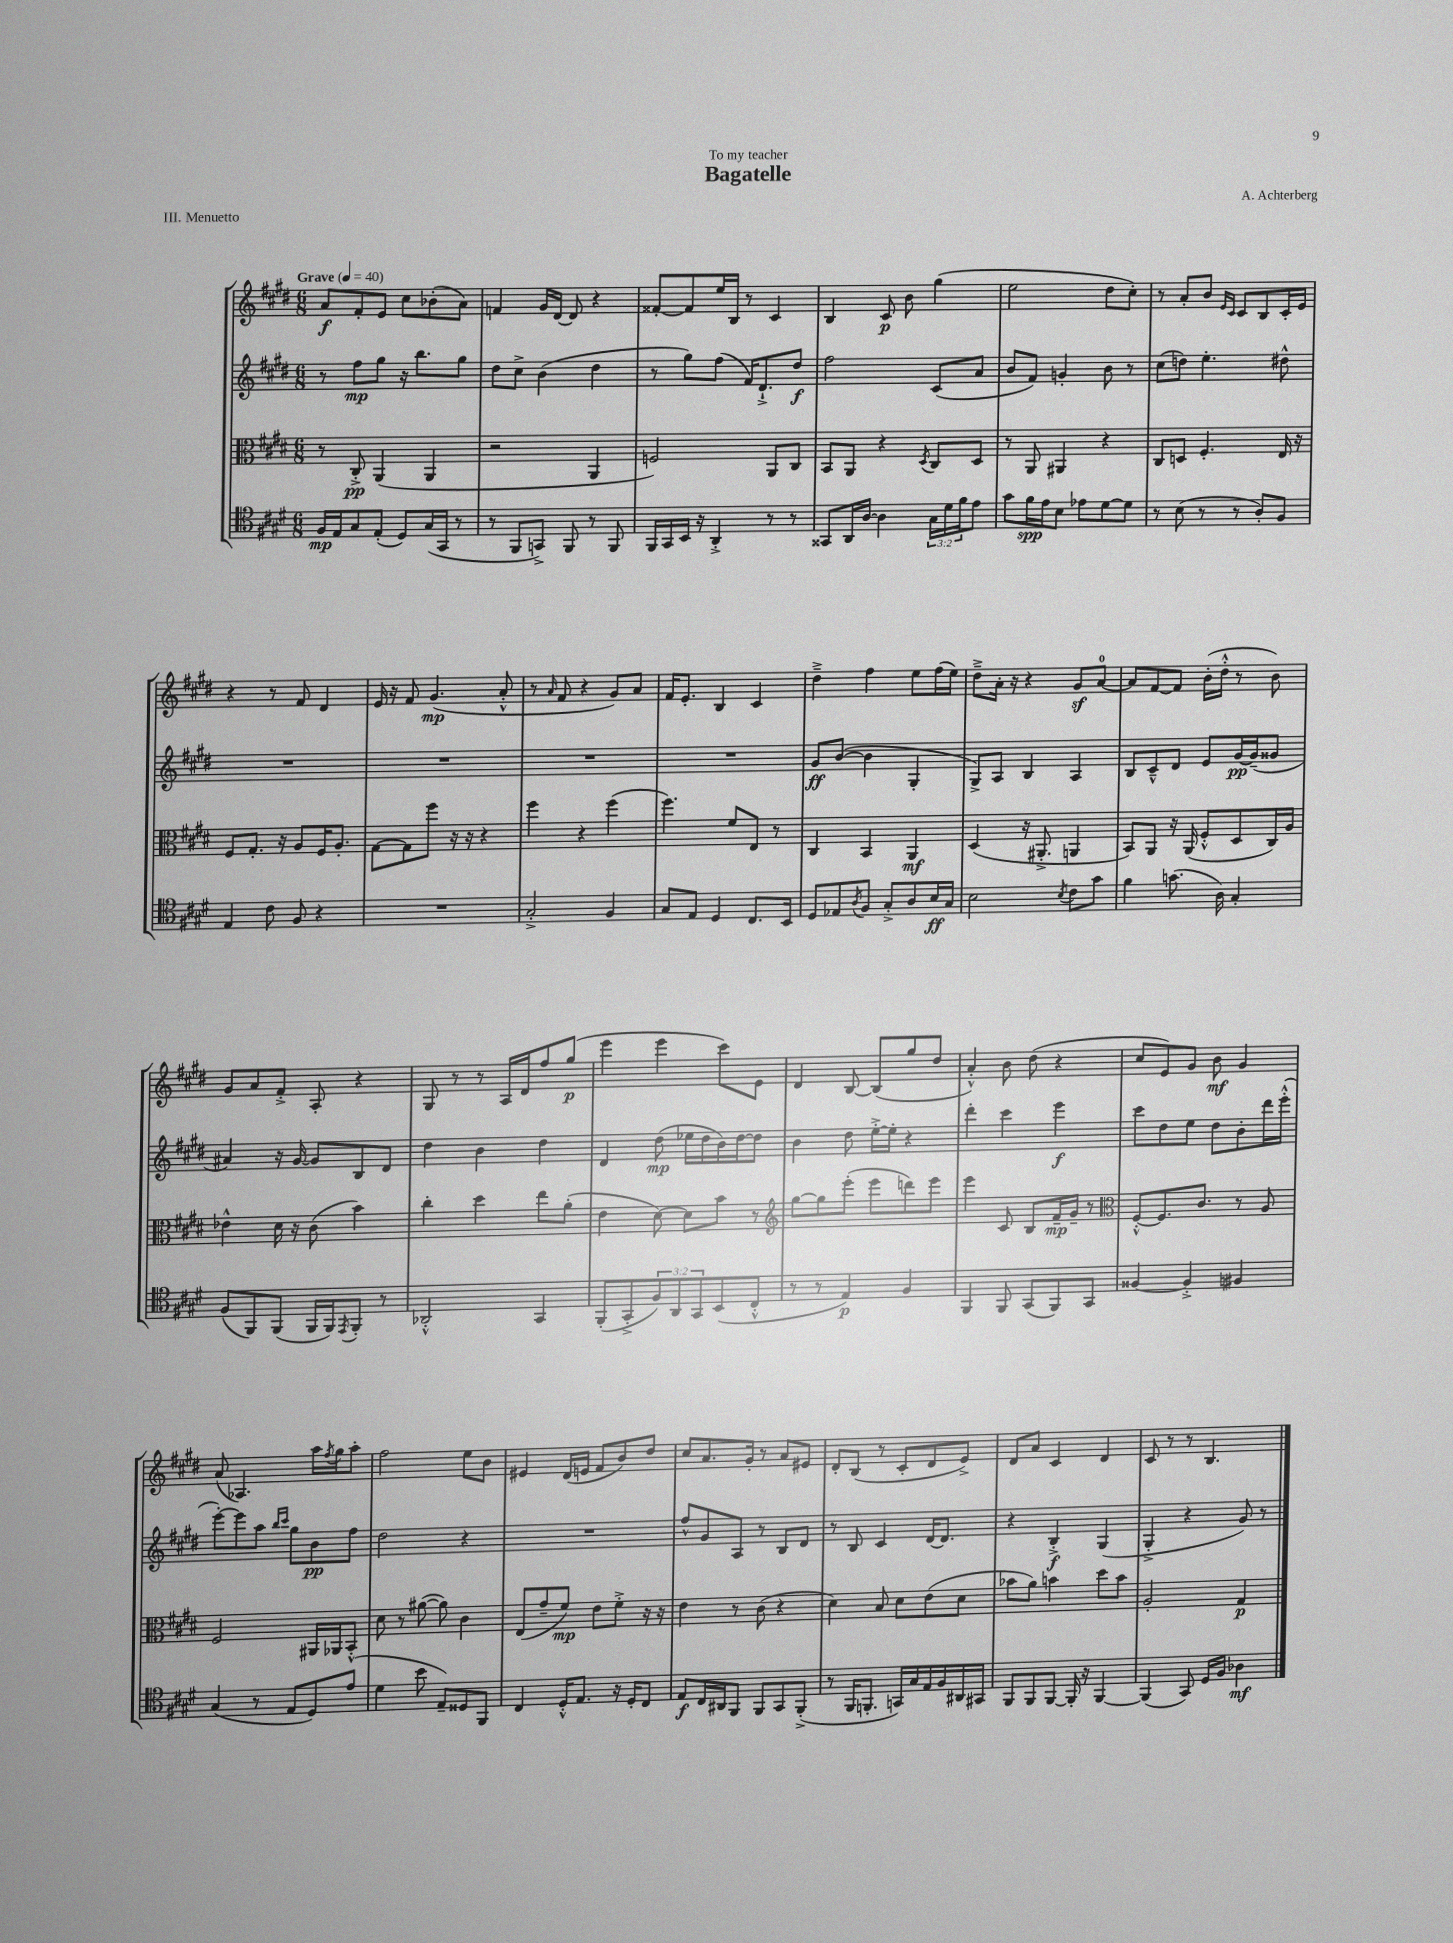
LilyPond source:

\header { title = "Bagatelle" composer = "A. Achterberg" dedication = "To my teacher" piece = "III. Menuetto" }
<<
\new StaffGroup <<
\new Staff = "s0" {
    \clef treble \key e \major \numericTimeSignature \time 6/8 \tempo "Grave" 4 = 40
    a'8\f fis'8-. e'8 cis''8 bes'8-.( a'8) |
    f'4 gis'16 dis'16~ dis'8 r4 |
    fisis'8~-. fisis'8 e''16 b16 r8 cis'4 |
    b4 cis'8\p b'8 gis''4( |
    e''2 dis''8 cis''8-.) |
    r8 a'8-. b'8 \grace { e'16 cis'16 } cis'8 b8 cis'16-. e'16 |
    r4 r8 fis'8 dis'4 |
    e'16 r16 fis'8 gis'4.\mp( a'8-.-^ |
    r8 \grace { a'16 } fis'8 r4 gis'8) a'8 |
    fis'16 e'8.-. b4 cis'4 |
    dis''4---> fis''4 e''8 fis''16( e''16) |
    dis''8---> a'16-. r16 r4 gis'8\sf a'8-0~ |
    a'8 fis'8~ fis'8 b'16-.( dis''16-.-^ r8 b'8) |
    gis'8 a'8 fis'8-.-> a8-. r4 |
    gis8 r8 r8 a16 dis'16 fis''8 gis''8\p( |
    e'''4 e'''4 cis'''8) e'8 |
    dis'4 b8~ b8( gis''8 dis''8 |
    a'4-.-^) b'8 dis''8( r4 |
    cis''8 e'8) gis'8 b'8\mf gis'4 |
    a'8( aes4.) a''16 \acciaccatura { fis''8 } gis''16 a''8-. |
    fis''2 e''8 b'8 |
    eis'4 dis'16( e'16 fis'8 b'8) dis''8 |
    cis''8 a'8. gis'16-. r8 a'8 eis'8 |
    dis'8-. b8( r8 cis'8-. dis'8 e'8->) |
    dis'8 a'8 cis'4 dis'4 |
    cis'8 r8 r8 b4. \bar "|." |
}
\new Staff = "s1" {
    \clef treble \key e \major \numericTimeSignature \time 6/8
    r8 fis''8\mp gis''8 r16 b''8. gis''8 |
    dis''8 cis''8-> b'4( dis''4 |
    r8 gis''8) fis''8( fis'16) dis'8.-!-> dis''8\f |
    fis''2 cis'8( a'8 |
    b'8 fis'8) g'4-. b'8 r8 |
    cis''8( d''8) e''4.-. dis''8-^ |
    R2. |
    R2. |
    R2. |
    R2. |
    gis'8\ff b'8~( b'4 gis4-. |
    gis8->) a8 b4 a4 |
    b8 cis'8---^ dis'8 e'8 gis'16~\pp gis'16--( gisis'8 |
    ais'4) r16 gis'16~ gis'8 b8 dis'8 |
    dis''4 b'4 dis''4 |
    dis'4 dis''8\mp( ees''16 dis''16 b'16) dis''16~ dis''8 |
    b'4 dis''8 e''16~-.-> e''16-. r4 |
    dis'''4-. cis'''4 e'''4\f |
    cis'''8 dis''8 e''8 dis''8 b'8-. dis'''16 e'''16-.-^( |
    e'''8~-.) e'''8 a''8 \grace { b''16 cis'''16 } gis''8 b'8\pp fis''8 |
    dis''2 r4 |
    R2. |
    fis''8-^ gis'8 a8 r8 b8 dis'8 |
    r8 b8 cis'4 dis'16~ dis'8. |
    r4 b4-.->\f gis4( |
    gis4-.-> r4 gis'8) r8 \bar "|." |
}
\new Staff = "s2" {
    \clef alto \key e \major \numericTimeSignature \time 6/8
    r8 cis8-.->\pp a,4( a,4 |
    r2 a,4 |
    f2) a,8 cis8 |
    b,8 a,8 r4 \acciaccatura { dis8 } cis8 dis8 |
    r8 a,8 ais,4 r4 |
    cis8 d8 fis4.-. e16 r16 |
    fis8 gis8.-. r16 a8 fis16 a8.-. |
    gis8~ gis8 fis''8 r16 r16 r4 |
    fis''4 r4 fis''4( |
    fis''4.) fis'8 e8 r8 |
    cis4 b,4 a,4\mf |
    dis4( r16 ais,8.-.-> a,4 |
    b,8) a,8 r16 a,16( fis8-.-^ dis8 cis16) a16 |
    ees'4-^ dis'16 r16 cis'8( b'4) |
    cis''4-. dis''4 e''8 a'8-.( |
    e'4 dis'8~) dis'8 b'8 r8 |
    \clef treble gis''8~ gis''8 e'''8-.( e'''8 d'''8) e'''8 |
    e'''4 cis'8 b8 fis'16--\mp gis'16-- r8 |
    \clef alto fis8~-.-^ fis8. cis'8. r8 a8 |
    fis2 ais,16 aes,16 b,8-.-^ |
    dis'8 r8 ais'8~( ais'8) cis'4 |
    e8( gis'8-- fis'8\mp) e'8 fis'8-.-> r16 r16 |
    e'4 r8 cis'8( r4 |
    dis'4) b8 dis'8 e'8( dis'8 |
    bes'8 a'8) b'4 dis''8 b'8 |
    a2-. gis4\p \bar "|." |
}
\new Staff = "s3" {
    \clef tenor \key e \major \numericTimeSignature \time 6/8 \override Staff.TupletNumber.text = #tuplet-number::calc-fraction-text
    fis16\mp e16 gis8 e8-.( dis8) gis16( gis,16 r8 |
    r8 fis,8 g,8->) fis,8 r8 fis,8 |
    fis,16 gis,16 b,16 r16 a,4-.-> r8 r8 |
    gisis,8 a,16 a16~ a4 \tuplet 3/2 { gis16 dis'16 fis'16 } e'8 |
    gis'8 fis'16\spp e'16 b8 ees'8 dis'8~ dis'8 |
    r8 b8( r8 r8 a8-.) fis8 |
    e4 cis'8 fis8 r4 |
    R2. |
    gis2-.-> fis4 |
    gis8 e8 dis4 cis8. b,16 |
    dis8 ees8 \acciaccatura { a8 } fis8 gis8-.-> a8 b16\ff gis16 |
    b2 \acciaccatura { b8 } cis'8 gis'8 |
    fis'4 g'8.( a16) gis4-. |
    fis8( fis,8) fis,8( fis,16 fis,16) \acciaccatura { e,8 } fis,8-. r8 |
    aes,2-.-^ gis,4 |
    fis,8-.( gis,8-.-> \tuplet 3/2 { fis8) a,8 gis,8 } b,8( cis8-.-^ |
    r8 r8 e4\p) fis4 |
    fis,4 fis,8 gis,8( fis,8) gis,8 |
    fisis4~ fisis4-.-> fis4 |
    gis4( r8 e8 dis8) e'8( |
    dis'4 b'8 e8--) disis8 fis,8 |
    cis4 dis16-.-^ e8. r16 dis16-. cis8 |
    e8\f cis16 ais,16 fis,8 fis,8 gis,8 fis,8-.->( |
    r8 fis,16 f,8.-. g,16) gis16 e16 fis16 ais,16 gis,16 |
    fis,8 fis,8 fis,8~ fis,16-. r16 fis,4~ |
    fis,4( gis,8) dis16 fis16 aes4\mf \bar "|." |
}
>>
>>
\layout { \context { \Score \remove "Bar_number_engraver" } }
